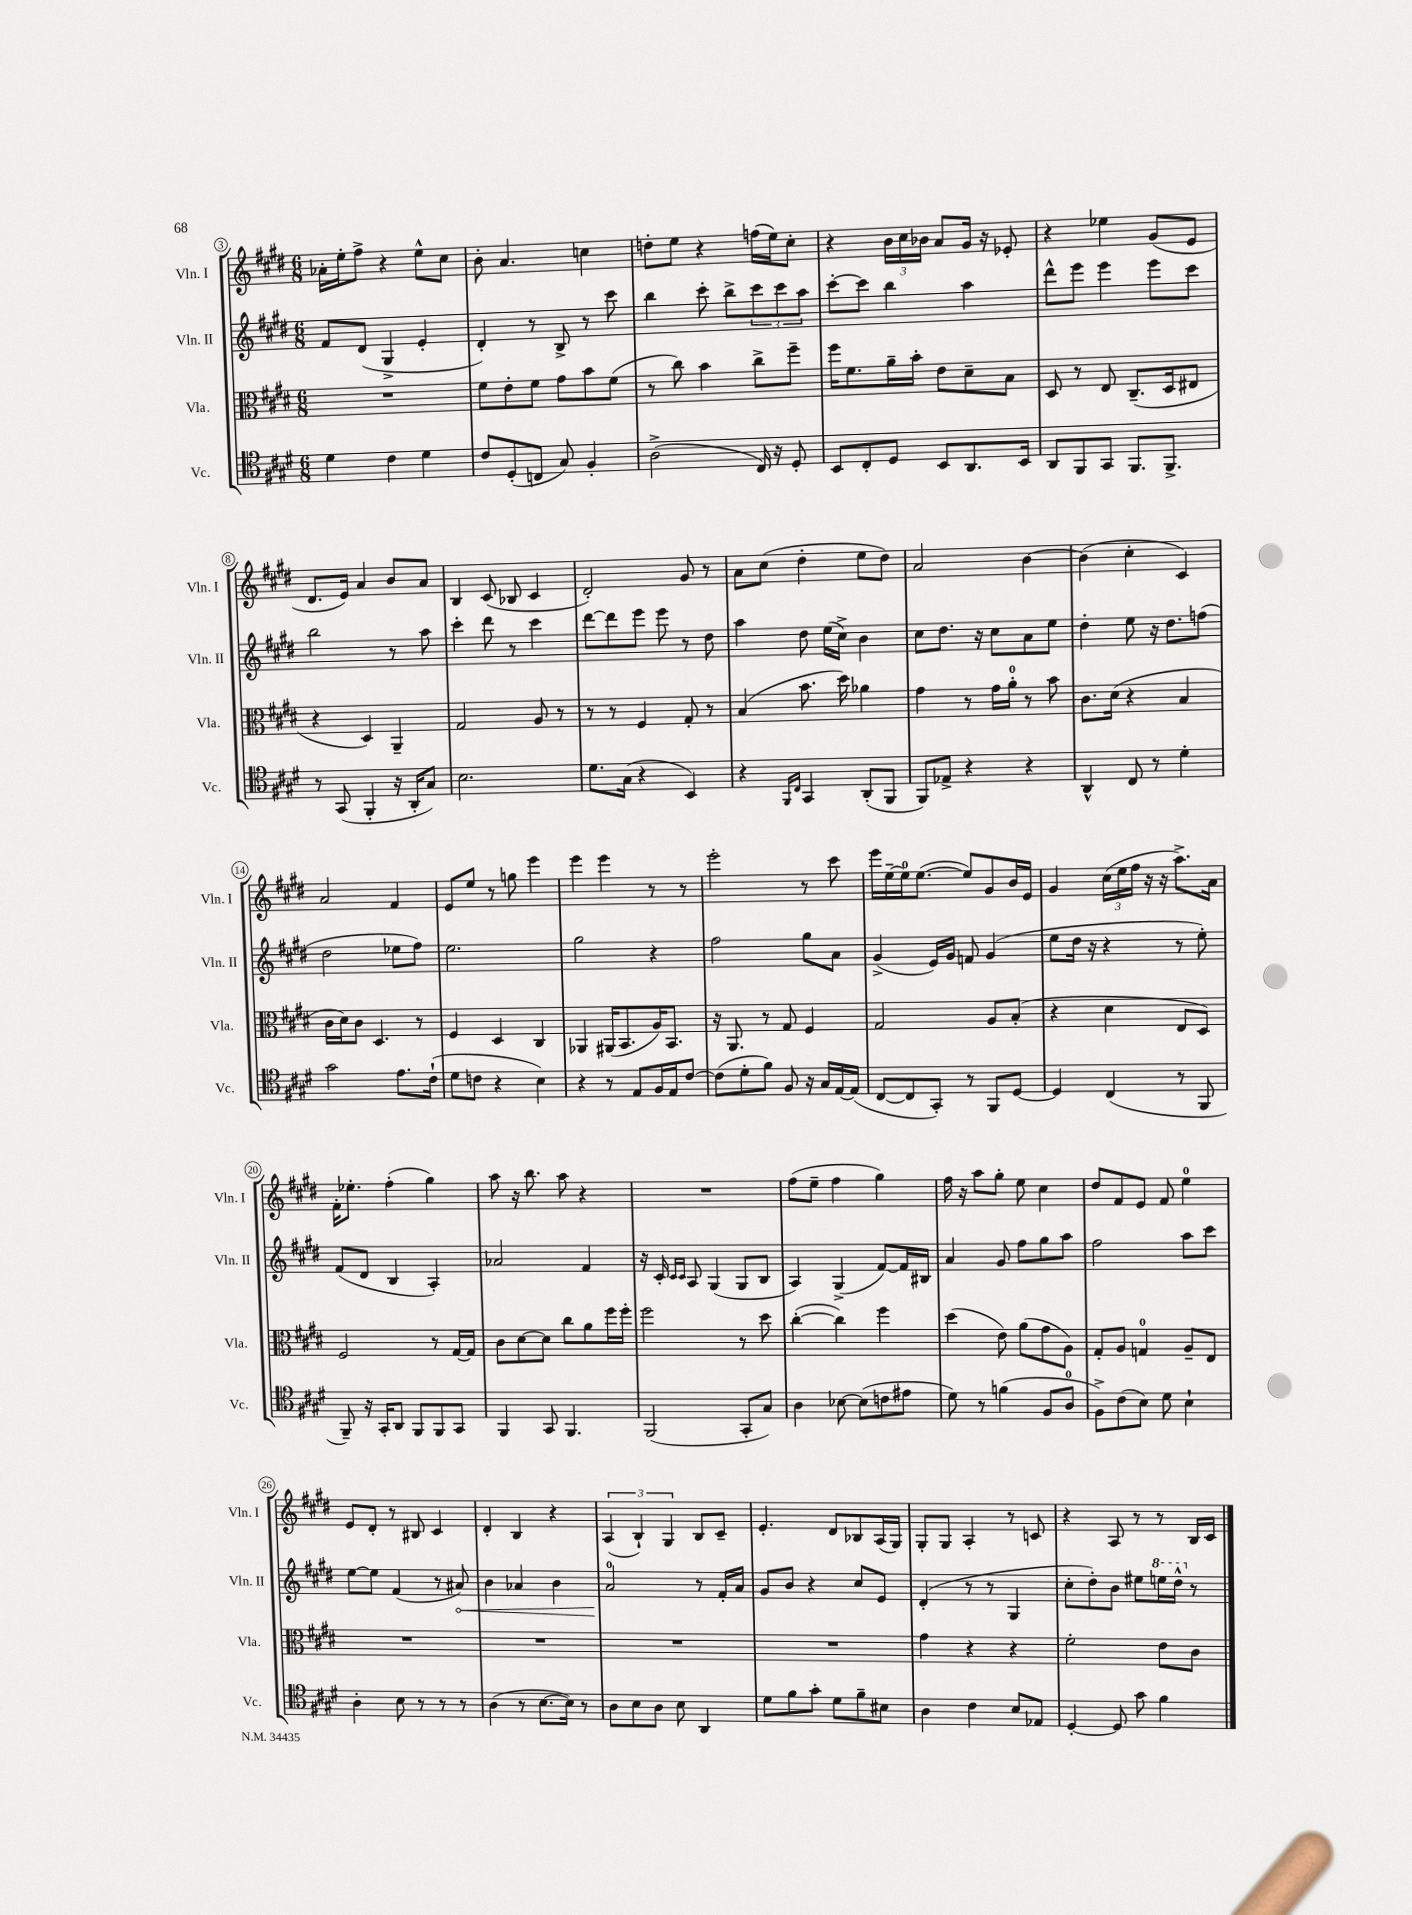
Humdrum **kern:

**kern	**kern	**kern	**kern
*staff4	*staff3	*staff2	*staff1
*clefC4	*clefC3	*clefG2	*clefG2
*k[f#c#g#d#]	*k[f#c#g#d#]	*k[f#c#g#d#]	*k[f#c#g#d#]
*M6/8	*M6/8	*M6/8	*M6/8
4d#	2.r	8f#	16a-'
.	.	.	16ee'
.	.	(8d#	8ff#^
4c#	.	4G#^	4r
4d#	.	4e'	8ee^^
.	.	.	8cc#
=	=	=	=
8c#	8f#	4d#')	8b'
(8D#'	8e'	.	4.a
8C	8f#	8r	.
8G#)	8g#	8B^	.
4F#'	8b	8r	4cc
.	(8f#	8ccc#	.
=	=	=	=
(2A^	8r	4bb	8dd'
.	8cc#)	.	8ee
.	4b	8ccc#'	4r
.	.	8bb^	.
16C#)	8cc#^	12ccc#	(16ff
16r	.	.	16ee)
.	.	12ccc#	.
8D#'	8ff#~	.	8cc#'
.	.	12aa	.
=	=	=	=
8BB	16ff#	[8ccc#'	4r
.	8.f#	.	.
8C#'	.	8ccc#]	.
8D#	16a~	4bb	24b
.	.	.	24cc#
.	16b'	.	.
.	.	.	24b-
8BB	8e	.	8a
8.AA	8d#~	4aa	16g#
.	.	.	16r
.	8B	.	8e-'
16BB	.	.	.
=	=	=	=
8AA	8D#	8ddd#^^	4r
8FF#	8r	8eee	.
8GG#	8E	4eee	4ee-
8.FF#	(8.C#~	.	.
.	.	8eee	(8g#
8.FF#^	16D#	.	.
.	8E#	8ccc#	8e
=	=	=	=
8r	4r	2bb	8.d#
(8GG#	.	.	.
.	.	.	16e)
4FF#'	4D#)	.	4a
16r	4AA~	8r	8b
16AA'	.	.	.
8G#)	.	8aa	8a
=	=	=	=
2.B	2G#	4ccc#'	4B
.	.	8ddd#	(8c#
.	.	8r	8B-
.	8A	4ccc#	4c#
.	8r	.	.
=	=	=	=
8.d#	8r	[8ddd#	2d#')
.	8r	8ddd#]	.
(16G#	.	.	.
4r	4F#	8eee	.
.	.	8eee	.
4BB)	8G#'	8r	8g#
.	8r	8dd#	8r
=	=	=	=
4r	(4B	4aa	8a
.	.	.	(8cc#
16qqFF#	.	.	.
16qqC#	.	.	.
4GG#	8.b	8dd#	4dd#'
.	.	(16ee	.
.	16dd#)	16cc#^)	.
(8AA'	4a-	4b	8ee
8FF#	.	.	8dd#)
=	=	=	=
8FF#)	4g#	8cc#	2a
8E-^	.	8.dd#	.
4r	8r	.	.
.	.	16r	.
.	16g#	8cc#	.
.	16a'	.	.
4r	8r	8a	[4b
.	8b	8ee	.
=	=	=	=
4AA^^	8.c#	4dd#'	(4b]
.	(16d#	.	.
8C#	4r	8ee	4cc#'
8r	.	16r	.
.	.	8.dd#	.
4d#'	4B	.	4c#)
.	.	(8ff	.
=	=	=	=
2g#	16c#	2dd#	2a
.	16d#)	.	.
.	8c#	.	.
.	4.D#	.	.
8.e	.	8ee-	4f#
.	8r	8ff#)	.
(16c#`	.	.	.
=	=	=	=
8d#	4F#	2.ee	8e
8c	.	.	8ee
4r	4D#	.	8r
.	.	.	8gg
4B)	4C#	.	4eee
=	=	=	=
4r	4AA-	2gg#	4eee
8r	(16AA#	.	4eee
.	8.BB	.	.
8E	.	.	.
16F#	16A)	4r	8r
16E	8.BB	.	.
[8c#	.	.	8r
=	=	=	=
(8c#]	16r	2ff#	2eee'
.	8.AA	.	.
8d#'	.	.	.
8f#)	8r	.	.
8F#	8G#	.	.
16r	4F#	8gg#	8r
16G#	.	.	.
[16E	.	8a	8ccc#
(16E]	.	.	.
=	=	=	=
[8C#	2G#	(4g#^	16eee
.	.	.	[16ee~
8C#]	.	.	16ee]
.	.	.	([8.ee
8GG#')	.	16e)	.
.	.	16g#	.
8r	.	8f	8ee])
8FF#	8A	(4g#	8g#
[8D#	(8B'	.	16b
.	.	.	16e
=	=	=	=
4D#]	4r	8ee	4g#
.	.	16dd#	.
.	.	16r	.
(4C#	4d#	4r	(24cc#
.	.	.	24ee
.	.	.	24ff#
.	.	.	16r
.	.	.	16r
8r	8E	8r	8.aa^)
8FF#	8D#)	8ee')	.
.	.	.	16a
=	=	=	=
8FF#~)	2F#	(8f#	16f#'
.	.	.	8.ee-'
16r	.	8d#	.
16GG#'	.	.	.
8AA	.	4B	(4ff#'
8FF#	.	.	.
8FF#	8r	4A')	4gg#)
8GG#	[16G#	.	.
.	16G#]	.	.
=	=	=	=
4FF#	8c#	2a-	8aa
.	[8d#	.	16r
.	.	.	8.bb
8GG#	8d#]	.	.
4.FF#	8cc#	.	8aa
.	8a	4f#	4r
.	16ff#	.	.
.	16ff#'	.	.
=	=	=	=
(2FF#	2ff#	16r	2.r
.	.	16c#'	.
.	.	16qqc#	.
.	.	16qqc#	.
.	.	8A	.
.	.	(4G#	.
8GG#'	8r	8G#	.
8G#)	8dd#	8B	.
=	=	=	=
4A	([4cc#'	4A)	(8ff#
.	.	.	8ee~
[8B-	4cc#])	(4G#^	4ff#
(8B-]	.	.	.
8c	4ff#	[8f#)	4gg#)
8e#	.	16f#]	.
.	.	16B#	.
=	=	=	=
8d#)	(4dd#	4a	16ff#
.	.	.	16r
8r	.	.	8aa
(4f	8e)	8g#	8gg#'
.	(8a	8ff#	8ee
8F#	8g#	8gg#	4cc#
8A	8A)	8aa	.
=	=	=	=
8F#^)	8G#'	2ff#	8dd#
(8c#	8A	.	8f#
8B)	4G	.	8e
8d#	.	.	8f#
4B`	8A~	8aa	4ee
.	8E	8ccc#	.
=	=	=	=
4A'	2.r	[8ee	8e
.	.	8ee]	8d#'
8B	.	(4f#	8r
8r	.	.	8B#
8r	.	8r	4c#
8r	.	8a#)	.
=	=	=	=
(4A	2.r	4b	4d#'
8r	.	4a-	4B
[8.B	.	.	.
.	.	4b	4r
16B])	.	.	.
8r	.	.	.
=	=	=	=
8A	2.r	2a	(6A
8B	.	.	.
.	.	.	6B`)
8A	.	.	.
.	.	.	6G#
8B	.	.	.
4AA	.	8r	8B
.	.	16f#'	8c#~
.	.	16a	.
=	=	=	=
8d#	2.r	8g#	4.e'
8f#	.	8b	.
8g#'	.	4r	.
8d#	.	.	8d#
8f#~	.	8cc#	8B-
8B#	.	8e	(16A
.	.	.	16G#)
=	=	=	=
4A	4g#	(4d#'	8G#'
.	.	.	8G#
4c#	4r	8r	4A'
.	.	8r	.
8B	4r	4G#	8r
8E-	.	.	8c
=	=	=	=
[4D#'	2f#'	8cc#'	4r
.	.	8dd#')	.
8D#]	.	8b	8A
8g#	.	8ee#	8r
4f#	8e	16eee	8r
.	.	16ddd#^^	.
.	8c#	8r	16B
.	.	.	16c#
==	==	==	==
*-	*-	*-	*-
